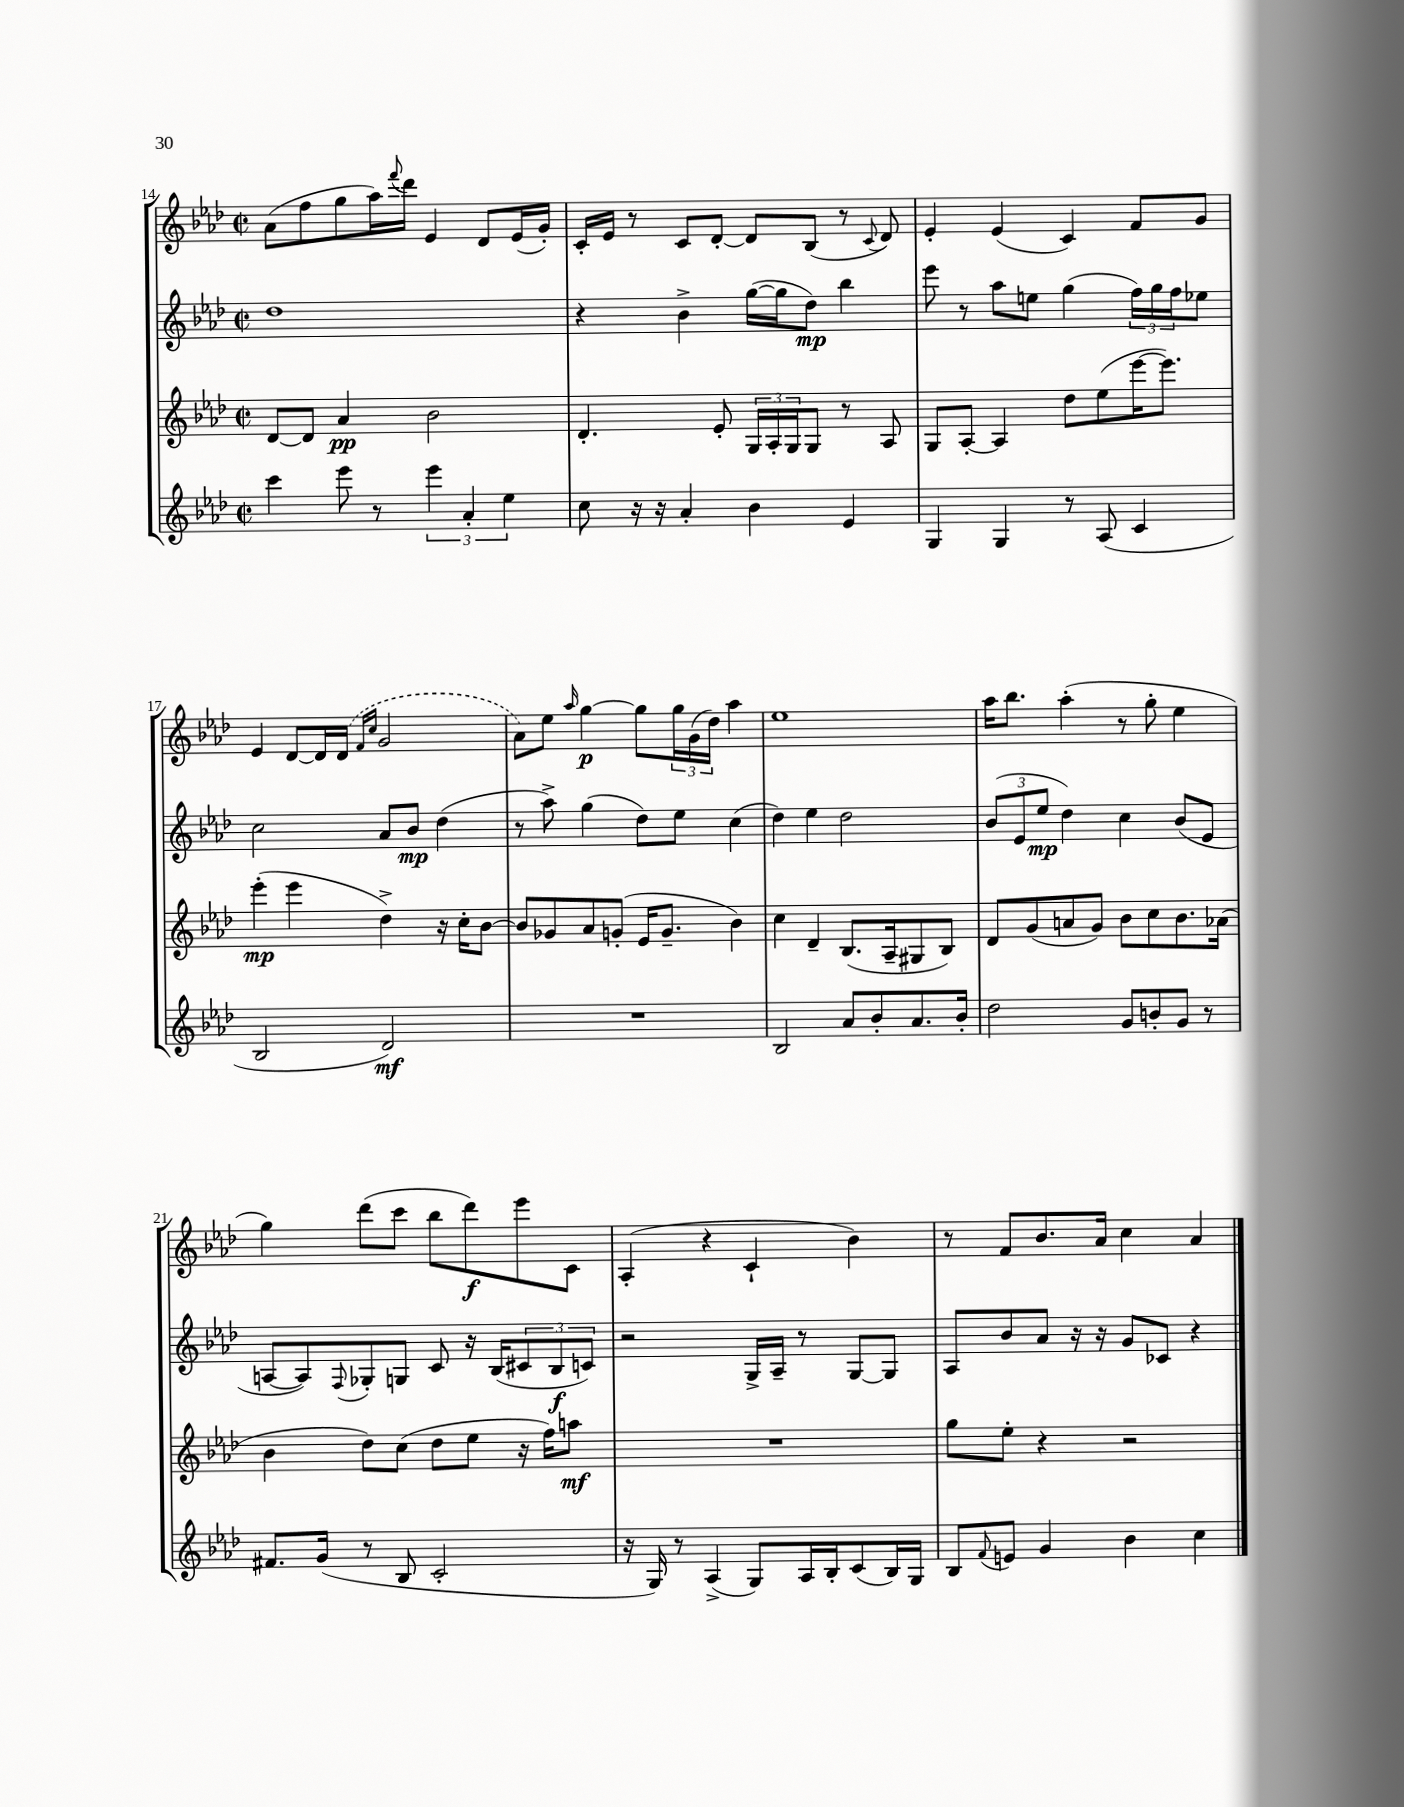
<<
\new StaffGroup <<
\new Staff = "s0" {
    \clef treble \key aes \major \defaultTimeSignature \time 2/2
    aes'8( f''8 g''8 aes''16) \appoggiatura { f'''8 } des'''16 ees'4 des'8 ees'16( g'16-.) |
    c'16-. ees'16 r8 c'8 des'8~-. des'8 bes8( r8 \appoggiatura { c'8 } des'8) |
    ees'4-. ees'4( c'4) f'8 g'8 |
    ees'4 des'8~ des'16 \once \slurDashed des'16( \grace { f'16 c''16 } g'2 |
    aes'8) ees''8 \grace { aes''16 } g''4~\p g''8 \tuplet 3/2 { g''16 g'16( des''16) } aes''4 |
    ees''1 |
    aes''16 bes''8. aes''4-.( r8 g''8-. ees''4 |
    g''4) des'''8( c'''8 bes''8 des'''8\f) ees'''8 c'8 |
    aes4-.( r4 c'4-! bes'4) |
    r8 f'8 bes'8. aes'16 c''4 aes'4 \bar "|." |
}
\new Staff = "s1" {
    \clef treble \key aes \major \defaultTimeSignature \time 2/2
    des''1 |
    r4 bes'4-> g''16~( g''16 des''8\mp) bes''4 |
    ees'''8 r8 aes''8 e''8 g''4( \tuplet 3/2 { f''16) g''16 f''16 } ees''8 |
    c''2 aes'8 bes'8\mp des''4( |
    r8 aes''8->) g''4( des''8) ees''8 c''4( |
    des''4) ees''4 des''2 |
    \tuplet 3/2 { bes'8( ees'8 ees''8\mp } des''4) c''4 bes'8( ees'8 |
    a8~ a8) \appoggiatura { f8 } ges8-. g8 c'8 r16 bes16( \tuplet 3/2 { cis'8 bes8\f c'8) } |
    r2 g16-> aes16-- r8 g8~ g8 |
    aes8 bes'8 aes'8 r16 r16 g'8 ces'8 r4 \bar "|." |
}
\new Staff = "s2" {
    \clef treble \key aes \major \defaultTimeSignature \time 2/2
    des'8~ des'8 aes'4\pp bes'2 |
    des'4.-. ees'8-. \tuplet 3/2 { g16 aes16-. g16 } g8 r8 aes8 |
    g8 aes8~-. aes4 des''8 ees''8( ees'''16~ ees'''8.) |
    ees'''4-.\mp( ees'''4 des''4->) r16 c''16-. bes'8~ |
    bes'8 ges'8 aes'8 g'8-.( ees'16 g'8.-- bes'4) |
    c''4 des'4-- bes8.( aes16-- gis8 bes8) |
    des'8 g'8( a'8 g'8) bes'8 c''8 bes'8. aes'16( |
    bes'4 des''8) c''8( des''8 ees''8 r16 f''16) a''8\mf |
    R1 |
    g''8 ees''8-. r4 r2 \bar "|." |
}
\new Staff = "s3" {
    \clef treble \key aes \major \defaultTimeSignature \time 2/2
    c'''4 ees'''8 r8 \tuplet 3/2 { ees'''4 aes'4-. ees''4 } |
    c''8 r16 r16 aes'4-. bes'4 ees'4 |
    g4 g4 r8 aes8( c'4 |
    bes2 des'2\mf) |
    R1 |
    bes2 aes'8 bes'8-. aes'8. bes'16-. |
    des''2 g'8 b'8-. g'8 r8 |
    fis'8. g'16( r8 bes8 c'2-. |
    r16 g16) r8 aes4->( g8) aes16 bes16-. c'8( bes16) g16 |
    bes8 \appoggiatura { f'8 } e'8 g'4 bes'4 c''4 \bar "|." |
}
>>
>>
\layout { \context { \Score currentBarNumber = #14 } }
